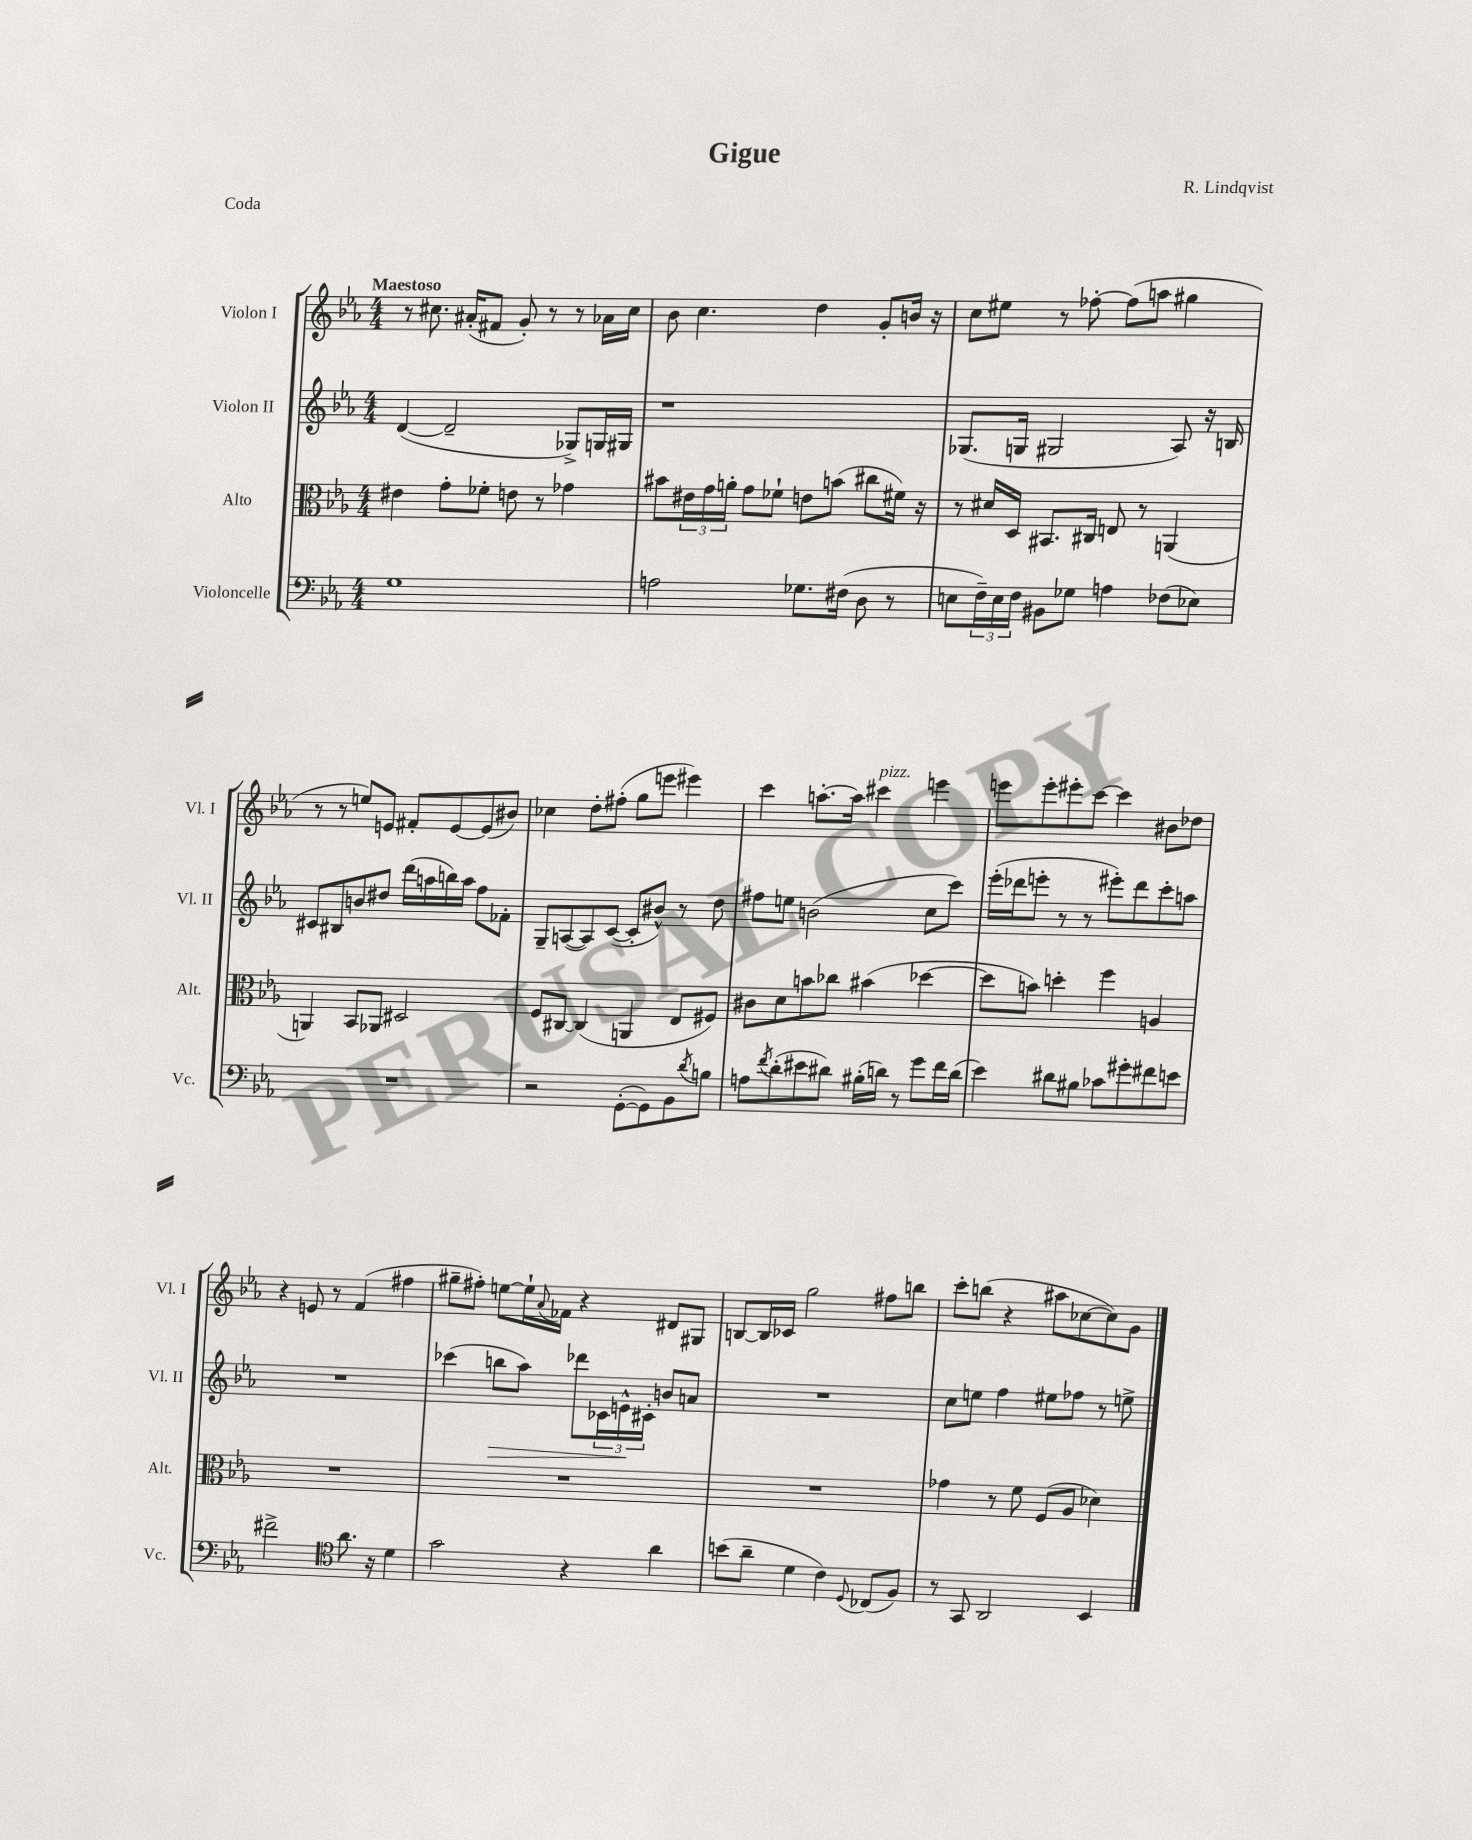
\header { title = "Gigue" composer = "R. Lindqvist" piece = "Coda" }
<<
\new StaffGroup <<
\new Staff = "s0" \with { instrumentName = "Violon I" shortInstrumentName = "Vl. I" } {
    \clef treble \key ees \major \numericTimeSignature \time 4/4 \tempo "Maestoso"
    r8 cis''8. ais'16-.( fis'8 g'8-.) r8 r8 aes'16 cis''16 |
    bes'8 c''4. d''4 g'8-. b'16 r16 |
    c''8 eis''8 r8 fes''8~-. fes''8( a''8 gis''4 |
    r8 r8 e''8) e'8 fis'8-. e'8~ e'8( bis'8) |
    ces''4 d''8-. fis''8-.( g''8 e'''8 eis'''4) |
    c'''4 a''8.~-. a''16 cis'''4^\markup { \italic "pizz." } e'''4 |
    e'''8 e'''8-. eis'''8-. c'''8~ c'''4 bis'8 des''8 |
    r4 e'8 r8 f'4( fis''4 |
    gis''8-- fis''8-.) e''8~ e''16-! \appoggiatura { aes'8 } fes'16 r4 dis'8 gis8 |
    b8~ b16 ces'16 g''2 fis''8 b''8 |
    c'''8-. b''8( r4 ais''8 ces''8~ ces''8) g'8 \bar "|." |
}
\new Staff = "s1" \with { instrumentName = "Violon II" shortInstrumentName = "Vl. II" } {
    \clef treble \key ees \major \numericTimeSignature \time 4/4
    d'4~( d'2-- ges8->) g16 gis16 |
    r1 |
    ges8.( g16 gis2 aes8) r16 b16 |
    cis'8 bis8 b'8 dis''8 d'''16( a''16 b''16) a''16 f''8 fes'8-. |
    g8-- a8~( a8) c'8~( c'8-. bis'8-^) r8 d''8 |
    fis''8 e''8 b'2( c''8 c'''8) |
    ees'''16-.( des'''16 e'''8-. r8 r8 eis'''8-.) des'''8 c'''8-. a''8 |
    R1 |
    ces'''4( b''8\> aes''8) des'''8 \tuplet 3/2 { ces'16 e'16-^\! cis'16-. } b'8 a'8 |
    R1 |
    c''8 e''8 f''4 eis''8 fes''8 r8 e''8-> \bar "|." |
}
\new Staff = "s2" \with { instrumentName = "Alto" shortInstrumentName = "Alt." } {
    \clef alto \key ees \major \numericTimeSignature \time 4/4
    eis'4 g'8-. fes'8-. e'8 r8 ges'4 |
    bis'8 \tuplet 3/2 { eis'16 g'16 a'16-. } g'8 fes'8-! e'8 b'8( cis''8 fis'16) r16 |
    r8 dis'16 d16 bis,8. cis16 e8 r8 a,4( |
    a,4) bes,8 aes,8 dis2 |
    f8 cis8~ cis4( a,4 ees8 fis8) |
    cis'8 d'8 b'8 ces''8 bis'4( des''4~ |
    des''8 b'8) d''4-. f''4 a4 |
    R1 |
    R1 |
    R1 |
    ges'4 r8 f'8 f8( aes8 des'4) \bar "|." |
}
\new Staff = "s3" \with { instrumentName = "Violoncelle" shortInstrumentName = "Vc." } {
    \clef bass \key ees \major \numericTimeSignature \time 4/4
    g1 |
    a2 ges8. fis16( d8 r8 |
    e8 \tuplet 3/2 { f16--) e16 f16 } bis,8 ges8 a4 fes8( ees8) |
    R1 |
    r2 g,8~-.( g,8) bes,8 \acciaccatura { d'8 } b8 |
    a8 \acciaccatura { f'8 } d'8-.( eis'8 dis'8) bis16-.( d'16) r8 g'8 f'16 d'16( |
    ees'4) dis'8 bis8 ces'8 gis'8-. fis'8 e'8 |
    fis'2-> \clef tenor aes'8. r16 d'4 |
    g'2 r4 aes'4 |
    b'8( aes'8-- d'4 c'4) \appoggiatura { d8 } ces8( f8) |
    r8 g,8 aes,2 bes,4 \bar "|." |
}
>>
>>
\layout { \context { \Score \remove "Bar_number_engraver" } }
